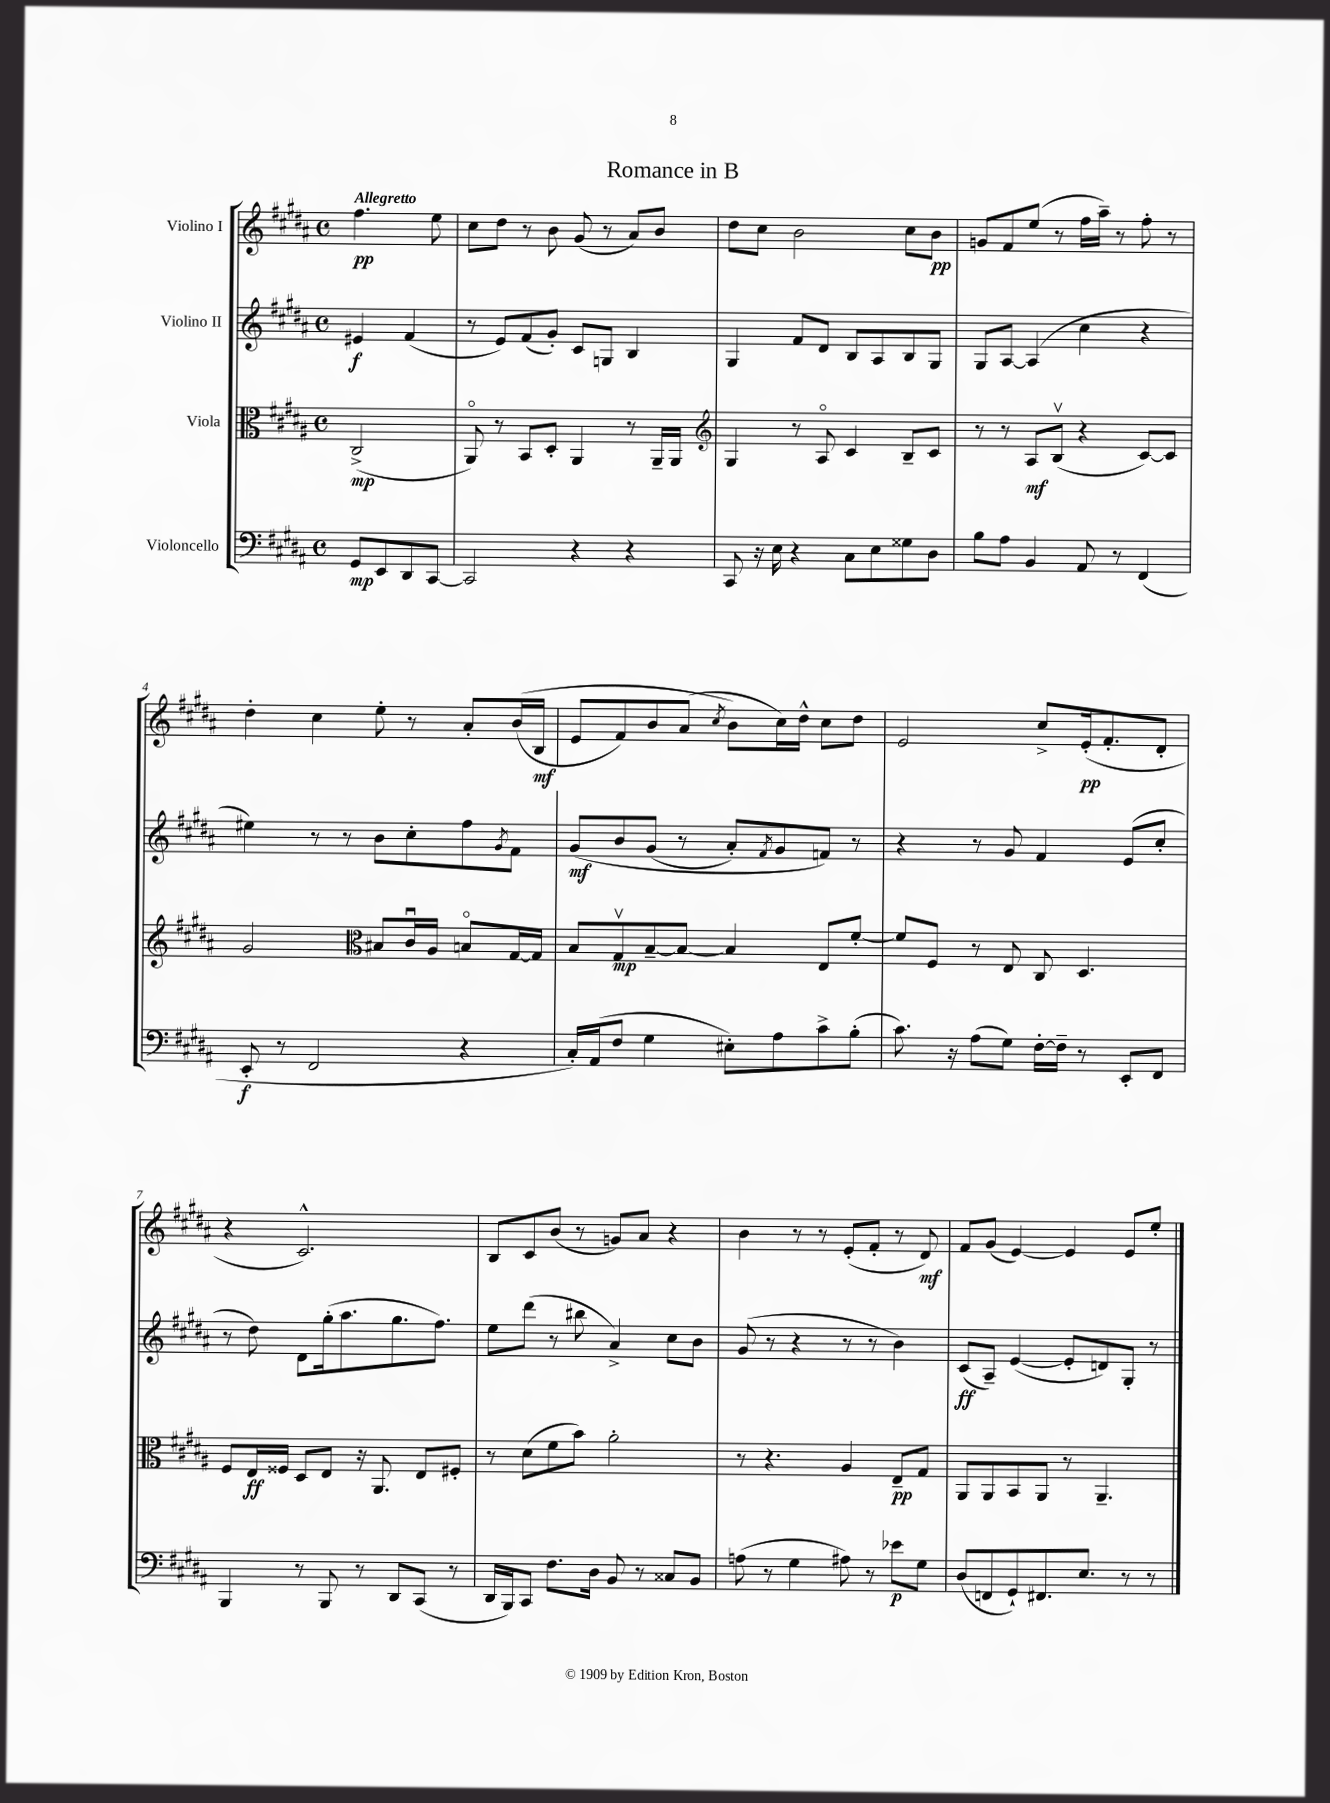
\header { title = "Romance in B" }
<<
\new StaffGroup <<
\new Staff = "s0" \with { instrumentName = "Violino I" } {
    \clef treble \key b \major \defaultTimeSignature \time 4/4 \partial 2 \tempo "Allegretto"
    fis''4.\pp e''8 |
    cis''8 dis''8 r8 b'8 gis'8( r8 ais'8) b'8 |
    dis''8 cis''8 b'2 cis''8 b'8\pp |
    g'8 fis'8 e''8( r8 fis''16 ais''16--) r8 fis''8-. r8 |
    dis''4-. cis''4 e''8-. r8 ais'8-. b'16(\( b16\mf |
    e'8 fis'8) b'8 ais'8( \acciaccatura { cis''8 } b'8\) cis''16) dis''16-^ cis''8 dis''8 |
    e'2 cis''8-> e'16-.\pp( fis'8.-. dis'8-. |
    r4 cis'2.-^) |
    b8 cis'8 b'8( r8 g'8) ais'8 r4 |
    b'4 r8 r8 e'8-.( fis'8-. r8 dis'8\mf) |
    fis'8 gis'8( e'4~) e'4 e'8 e''8-. \bar "|." |
}
\new Staff = "s1" \with { instrumentName = "Violino II" } {
    \clef treble \key b \major \defaultTimeSignature \time 4/4 \partial 2
    eis'4\f fis'4( |
    r8 e'8) fis'8( gis'8-.) cis'8 g8 b4 |
    gis4 fis'8 dis'8 b8 ais8 b8 gis8 |
    gis8 ais8~ ais4( cis''4 r4 |
    eis''4) r8 r8 b'8 cis''8-. fis''8 \acciaccatura { gis'8 } fis'8 |
    gis'8\mf\( b'8 gis'8( r8 ais'8-.) \acciaccatura { fis'8 } gis'8 f'8\) r8 |
    r4 r8 gis'8 fis'4 e'8( cis''8-. |
    r8 dis''8) dis'8 gis''16-.( ais''8. gis''8. fis''8.) |
    e''8 dis'''8( r8 bis''8 ais'4->) cis''8 b'8 |
    gis'8( r8 r4 r8 r8 b'4) |
    cis'8\ff( ais8--) e'4~( e'8-. d'8) gis8-. r8 \bar "|." |
}
\new Staff = "s2" \with { instrumentName = "Viola" } {
    \clef alto \key b \major \defaultTimeSignature \time 4/4 \partial 2
    cis2->\mp( |
    ais,8\flageolet) r8 b,8 dis8-. ais,4 r8 ais,16-- ais,16 |
    \clef treble gis4 r8 ais8\flageolet cis'4 b8-- cis'8 |
    r8 r8 ais8\mf b8\upbow( r4 cis'8~) cis'8 |
    gis'2 \clef alto bis8 cis'16\downbow ais16 b8\flageolet gis16~ gis16 |
    b8 gis8\upbow\mp b8~-- b8~ b4 e8 fis'8~-. |
    fis'8 fis8 r8 e8 cis8 dis4. |
    fis8 e16\ff fisis16 dis8 e8 r16 ais,8. e8 fis8-. |
    r8 dis'8( fis'8 b'8) ais'2-. |
    r8 r4. ais4 e8--\pp gis8 |
    ais,8 ais,8 b,8 ais,8 r8 ais,4.-- \bar "|." |
}
\new Staff = "s3" \with { instrumentName = "Violoncello" } {
    \clef bass \key b \major \defaultTimeSignature \time 4/4 \partial 2
    gis,8\mp e,8 dis,8 cis,8~ |
    cis,2 r4 r4 |
    cis,8 r16 e16 r4 cis8 e8 gisis8 dis8 |
    b8 ais8 b,4 ais,8 r8 fis,4( |
    e,8-.\f r8 fis,2 r4 |
    cis16-.) ais,16( fis8 gis4 eis8-.) ais8 cis'8-> b8-.( |
    cis'8.) r16 ais8( gis8) fis16~-. fis16-- r8 e,8-. fis,8 |
    b,,4 r8 b,,8 r8 dis,8 cis,8( r8 |
    dis,16 b,,16) cis,8 fis8. dis16 b,8 r8 cisis8 b,8 |
    a8( r8 gis4 ais8) r8 ees'8\p gis8 |
    dis8( f,8 gis,8-!) fis,8. e8. r8 r8 \bar "|." |
}
>>
>>
